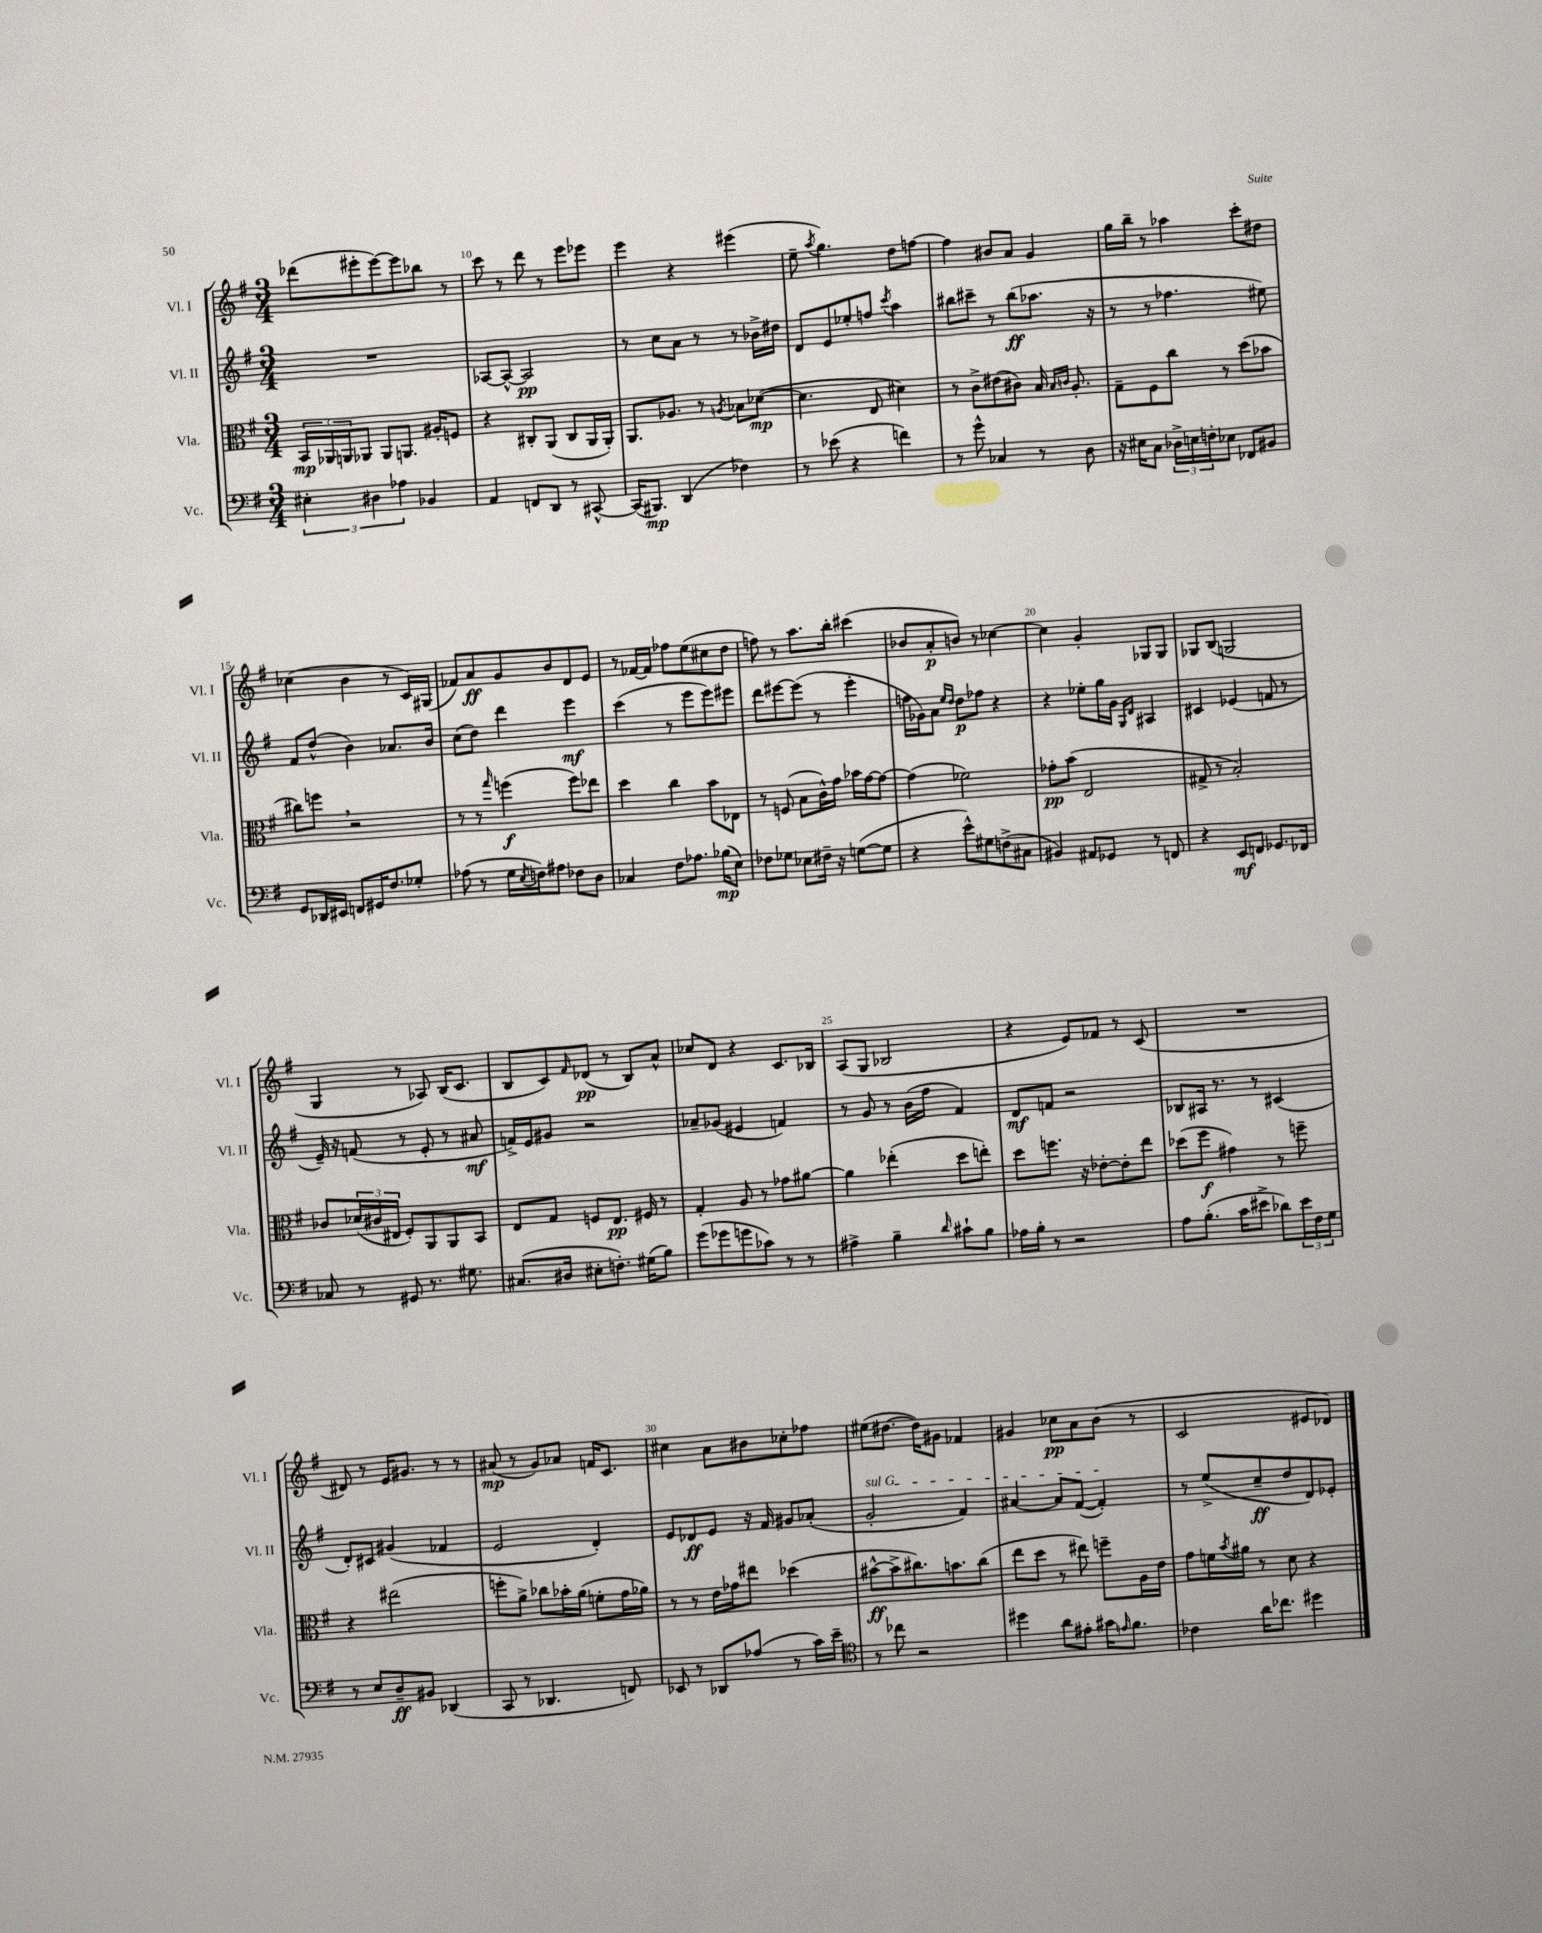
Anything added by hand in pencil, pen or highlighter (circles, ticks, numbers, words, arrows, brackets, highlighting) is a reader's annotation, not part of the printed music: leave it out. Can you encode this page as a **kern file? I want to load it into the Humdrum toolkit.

**kern	**kern	**kern	**kern
*staff4	*staff3	*staff2	*staff1
*clefF4	*clefC3	*clefG2	*clefG2
*k[f#]	*k[f#]	*k[f#]	*k[f#]
*M3/4	*M3/4	*M3/4	*M3/4
6E#'\	24BB/LL	2.r	(8ddd-\L
.	24AA-/	.	.
.	24AA/J	.	.
.	8AA-/J	.	8eee#'\
6D#\	.	.	.
.	8AA-/L	.	[8eee#\)
6A-\	.	.	.
.	8.AA/J	.	8eee#\]
4BB-/	.	.	8bb-\J
.	16A#'/LK	.	.
.	8F/J	.	8r
=	=	=	=
4AA/	4r	[8A-/L	8ccc\
.	.	8A-^^/_J	8r
8FF/L	8C#'/L	2A-/]	8ddd\
8DD/J	(8AA/J	.	8r
8r	8C#/L	.	8eee\L
[8CC#^^/	16AA/L	.	8eee-\J
.	16AA'/JJ)	.	.
=	=	=	=
(16CC#/]LK	8.AA/L	8r	4eee\
8.BBB#/J)	.	.	.
.	.	8cc\L	.
.	8.A-/J	.	.
(4DD/	.	8a\J	4r
.	8r	8r	.
.	8qA/	.	.
4F-\)	8B-\L	8r	(4eee#\
.	([8d-\J	16b-^\LL	.
.	.	16dd#\JJ	.
=	=	=	=
8r	4.d-\]	8d/L	8ee~\
.	.	.	8qaa/
(8e-\	.	8e/	4.gg\)
4r	.	8ee-'/	.
.	8E/	8ff/J	.
.	.	8qccc/	.
4f\)	4d#\)	4aa\	8dd\L
.	.	.	[8ff\J
=	=	=	=
8r	8r	8bb#\L	4ff\]
8g^^\	8c^\L	8ccc#~\J	.
4C-/	(8e#\	8r	8b#/L
.	8c#\J)	(8bb#\L	8a/J
8r	16B/	8.aa-\J	4g/
.	16qqB/LL	.	.
.	16qqc/JJ	.	.
.	8.A'/	.	.
8D\	.	.	.
.	.	16r	.
=	=	=	=
16r	8G~\L	8r	16gg\LL
16E#\LK	.	.	16bb~\JJ
8C\J	8F#\	8r	8r
24D-^\LL	8cc\J	4.ff-\	4aa-\
24E\	.	.	.
24F'\J	.	.	.
8E-\J	8r	.	.
8FF-/L	(8dd\L	.	8ccc'\L
8BB#/J	8b-\J	8ee#\)	8dd#\J
=	=	=	=
8GG/L	8cc#\L)	8f#/L	(4cc-\
16DD-/L	8ff\J	(8dd^^/J	.
16EE#/JJ	.	.	.
8FF/L	2r	4b\)	4b\
16GG#/K	.	.	.
8.F#/	.	.	.
.	.	8.a-/L	8r
8G-'/J	.	.	16c/LL)
.	.	16b/Jk	(16G#/JJ
=	=	=	=
(8A-\	8r	(8cc\L	8f-/L)
8r	8r	8dd\J)	8a/
.	16qqgg/	.	.
16G\LL	(4ff\	4ddd\	8g/
8qE/	.	.	.
16F\J)	.	.	.
8A#\J	.	.	8b/
8F-\L	8ff\L)	4eee\	8d/
8D\J	8ee-\J	.	8e/J
=	=	=	=
4C-/	4dd\	(4ccc\	8r
.	.	.	[16f-/LL
.	.	.	16f-/]JJ
8F#\L	4cc\	8r	8ff-\L
8.A-\J	.	8eee\L	(8ee\
.	8b\L	8eee\)	8cc#\
(16B-\LK	.	.	.
8E\J)	8E-\J	8eee#\J	8dd\J
=	=	=	=
8F-\L	8r	8ddd\L	8ff\)
8G-\J	(8F/	[8eee#\	8r
8E-\L	8B\L	(8eee#\]J	8.aa\L
16F#~\Jk	16c^^\L)	8r	.
16r	16g\JJ	.	16bb'\Jk
([8G\L	16b-\LL	4eee#'\	(4ccc#\
.	[16g\J	.	.
8G\]J	8g\_J	.	.
=	=	=	=
4r	(4g\]	16ff\LL	8b-/L
.	.	16g-\J)	.
.	.	8a\J	8a'/
.	.	16qqee/LL	.
.	.	16qqdd/JJ	.
8e^^\L)	2f-\)	8dd\L	8b/J)
8G#\	.	8ff-\J	8r
(8F^\	.	4r	[4cc-\
8C#\J	.	.	.
=	=	=	=
4BB#/)	8g-'\L	4r	4cc-\]
.	(8b\J	.	.
8AA#/L	2E/	8ee-'\L	4g'/
8GG-/J	.	16gg\L	.
.	.	16g\JJ	.
.	.	16qqG/LL	.
.	.	16qqd/JJ	.
8r	.	4A#/	8G-/L
8FF/	.	.	8G-/J
=	=	=	=
4r	8G#^/	4c#/	8G-/L
.	8r	.	(8B/J
8EE/L	2B'/)	(4e-/	2G/
8FF/J	.	.	.
8.GG-/L	.	8f/	.
.	.	8r	.
16FF-/Jk	.	.	.
=	=	=	=
8C-/	8c-/L	16e~/)	4G/
.	.	16r	.
8r	(24d-/L	(8f/	.
.	24c#/	.	.
.	24E#/JJ	.	.
8GG#/	8F#'/L)	8r	8r
8.r	8AA/	8e'/	8A-/)
.	8AA/	8r	(16B/LK
8.G#\	.	.	8.c/J
.	8BB/J	8a#/	.
=	=	=	=
(8.C#/L	8E/L	16f^/LL)	8B/L
.	.	16e/J	.
.	8G/J	8g#/J	8c/)
16D#/Jk	.	.	.
.	.	.	16qqf#/
8E#'\L	8F/L	2r	(8d-/J
8.F'\J)	8.E/J	.	8r
.	.	.	8B/L)
(16G#\LK	16F#/	.	.
8B\J)	8r	.	8a^^/J
=	=	=	=
(8g\L	4G'/	8a-~/L	8cc-/L
8g-\	.	(8g-/J	8d/J
8g\	8A/	4e#/	4r
8c-\J)	8r	.	.
8r	8g-\L	4f/)	8.c/L
8r	[8a#\J	.	.
.	.	.	16B-/Jk
=	=	=	=
4A#^\	4a#\]	8r	(8A/L
.	.	8g/	8G/J
4B~\	(4ee-'\	8r	2B-/
.	.	(16b\LL	.
.	.	16ff#\JJ	.
16qqd/	.	.	.
8c#`\L	8dd\L	4f#/)	.
8B\J	8ee'\J)	.	.
=	=	=	=
16A-\LL	8dd\L	8d/L	4r
16B'\JJ	.	.	.
8r	8.ff\J	8f/J	.
2r	.	2r	8e/L)
.	16r	.	.
.	[8e-'\L	.	8f-/J
.	8e-'\]	.	8r
.	8ee\J	.	(8c/
=	=	=	=
8A\L	(8dd-\L	8B-/L	2.r
(8.B'\J	8ff#\J	16A#/Jk	.
.	.	8.r	.
.	4g#\)	.	.
16c\LK	.	.	.
8e#^\J	.	8r	.
8d-\L)	8r	(4c#/	.
24e#\L	8ff~\	.	.
24F#\	.	.	.
24G\JJ	.	.	.
=	=	=	=
8r	4r	8d'/L)	8d#/)
8E/L	.	8c#/J	8r
8D~/	(2ee#\	(4g#/	16e/LK
.	.	.	8.g#/J
8BB#/J	.	.	.
(4DD-/	.	4f-/	8r
.	.	.	8r
=	=	=	=
8CC/	8ff'\L	2e/	(8a#/
8r	8a^\J)	.	8r
4.DD-/	8cc-\L	.	8g/L)
.	16b-'\L	.	8a-/J
.	(16a\JJ	.	.
.	8f'\L	4d'/)	16f/LK
.	.	.	8.c/J
8FF/)	16g\L	.	.
.	16a-\JJ)	.	.
=	=	=	=
8EE-/	8r	8e/L	4cc#\
8r	8r	8d-/	.
8DD-/L	16e\LL	8e/J	8a\L
.	16g-\J	.	.
(8A-/J	8ee#\J	16r	8b#\
.	.	16f#/	.
8r	(4dd-\	8g#/L	8cc-'\
16c\LL)	.	(8a-'/J	8ff-\J
16e~\JJ	.	.	.
=	=	=	=
*clefC4	*	*	*
8r	[8b#^^\L	2g'/	(8ee#\L
8cc-\	8b#^\]	.	[8.dd#\J
2r	8.cc#\)	.	.
.	.	.	16dd#\]LK)
.	.	.	8g#\J
.	8.b\	.	.
.	.	4f#/)	4f-/
.	(8cc#\J	.	.
=	=	=	=
4dd#\	8ee\L	[4a#/	4g#/
.	8dd\J	.	.
8a\L	8r	8a#/]L	8cc-\L
8e#'\J	8ee#\)	([8f#/J	8a\
16g#\LK	8ff~\L	4f#'/])	(8b\J
16qqe/	.	.	.
8.f#\J	.	.	.
.	16A\L	.	8r
.	16e\JJ	.	.
=	=	=	=
4c-\	8g\L	8r	2c/
.	16f\L	(8ee^/L	.
.	8qb/	.	.
.	16a#\JJ	.	.
16a\LK	8r	8cc~/	.
8.cc-\J	.	.	.
.	8d\	8dd/	.
4dd#\	4r	8d/)	8e#/L
.	.	8e-'/J	8d-/J)
==	==	==	==
*-	*-	*-	*-
